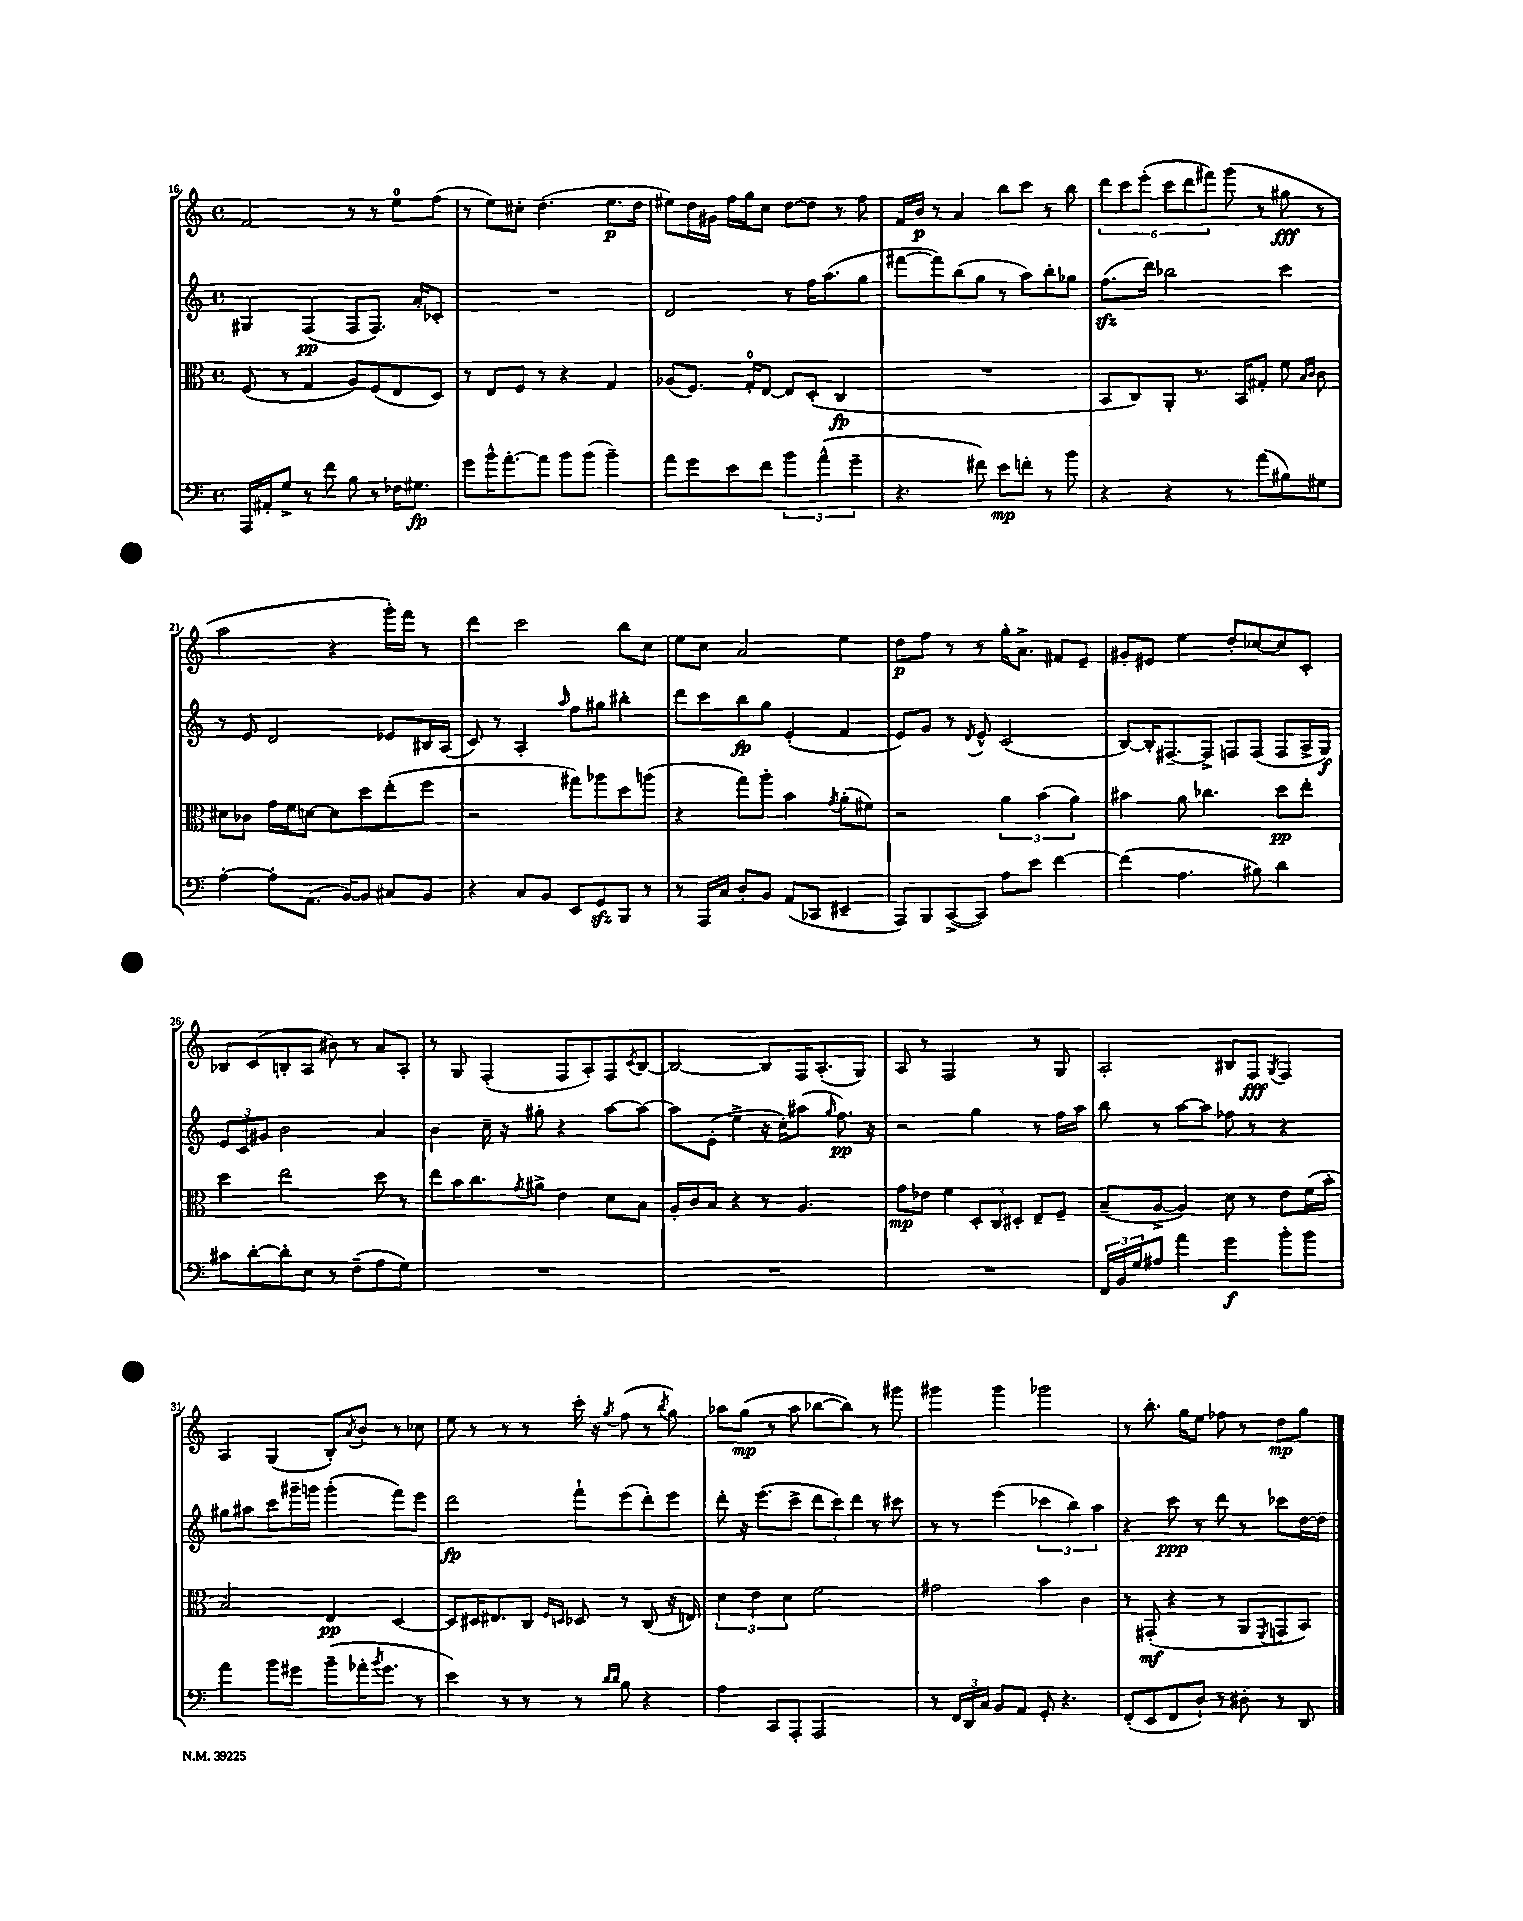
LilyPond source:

<<
\new StaffGroup <<
\new Staff = "s0" {
    \clef treble \key c \major \defaultTimeSignature \time 4/4
    f'2 r8 r8 e''8-0 f''8( |
    r8 e''8) cis''8-. d''4.( e''8.\p d''16 |
    eis''8) d''16 gis'16 f''16 g''16 c''8 d''8~ d''8 r8 f''8 |
    f'16 b'16\p r8 a'4 b''8 c'''8 r8 b''8 |
    \tuplet 6/4 { d'''8 c'''8 e'''8-.( c'''8 d'''8 fis'''8) } g'''8( r8 gis''8\fff r8 |
    a''2 r4 g'''16-.) f'''16 r8 |
    d'''4 c'''2 b''8 c''8 |
    e''8 c''8 a'2 e''4 |
    d''8\p f''8 r8 r8 g''16-. a'8.-> fis'8 e'8-- |
    gis'8-. eis'8 e''4 d''8-. ces''8~ ces''8 c'8-. |
    bes8 c'8( b8-. a8 bis'8) r8 a'8 a8-. |
    r8 g8 f4-.( f8 a8-.) f8 \acciaccatura { c'8 } b8~ |
    b2~ b8 f16 a8.-.( g8) |
    a8 r8 f2 r8 g8 |
    a2-. bis8 f8\fff \acciaccatura { g8 } f4 |
    a4 g4( b8-.) \acciaccatura { a'8 } b'8-. r8 ces''8 |
    e''8 r8 r8 r8 c'''16-. r16 \acciaccatura { g''8 } f''8( r8 \acciaccatura { b''8 } g''8) |
    aes''8 g''8\mp( r8 aes''8 bes''8~ bes''8) r8 gis'''8 |
    gis'''4 gis'''4 ges'''2 |
    r8 b''8.-. g''16 e''8 fes''8 r8 d''8\mp g''8 \bar "|." |
}
\new Staff = "s1" {
    \clef treble \key c \major \defaultTimeSignature \time 4/4
    gis4 f4\pp( f8 f8.) a'16-. ces'8-. |
    R1 |
    d'2 r8 f''16 a''8.( g''8 |
    fis'''8~ fis'''8) b''8( g''8 r8 a''8) b''8-. ges''8 |
    f''8.\sfz( d'''16) bes''2 c'''4 |
    r8 e'8 d'2 ees'8 bis16 a16( |
    c'8) r8 a4-. \grace { a''16 } f''8 gis''8 bis''4-. |
    d'''8 c'''8 b''8\fp g''8 e'4-.( f'4 |
    e'8) g'8 r8 \acciaccatura { d'8 } e'8-^ c'2( |
    b8~) b16-. fis8.~-- fis8-> f8 f8( f8 a16-> g16\f) |
    \tuplet 3/2 { e'8 c'8 gis'8 } b'2 a'4 |
    b'4 c''16-- r16 gis''8-. r4 a''8~ a''8~ |
    a''8 e'8-.( e''4-> r16 c''16-.) ais''8( \grace { g''16 } f''8.\pp) r16 |
    r2 g''4 r8 f''16 a''16 |
    b''8 r8 a''8~ a''8 fes''8 r8 r4 |
    gis''8 ais''8 c'''8 gis'''16-- g'''16 g'''4-.( f'''8) e'''8 |
    d'''2\fp f'''8-! e'''8( d'''8-.) e'''8 |
    d'''8-. r16 e'''8.( c'''8-> \tuplet 3/2 { d'''8 c'''8) d'''8 } r8 cis'''8 |
    r8 r8 e'''4( \tuplet 3/2 { ces'''4 b''4) a''4 } |
    r4 c'''8\ppp r8 d'''8 r8 ces'''8 d''16~ d''16 \bar "|." |
}
\new Staff = "s2" {
    \clef alto \key c \major \defaultTimeSignature \time 4/4
    f8( r8 g4 a8) f8( e8 d8) |
    r8 e8 f8 r8 r4 g4 |
    aes8( f8.) g16-0-. e8~ e8 d8-.( c4\fp |
    R1 |
    b,8 c8) a,8-. r8. b,16 gis8-. f'8 \grace { b16 c'16 } c'8 |
    dis'8 ces'8 g'16 f'16 d'8~ d'8 d''8 e''8-.( f''8 |
    r2 gis''8) aes''8 d''8 a''8( |
    r4 g''8) a''8-. b'4 \acciaccatura { g'8 } a'8-.( fis'8) |
    r2 \tuplet 3/2 { a'4 b'4( a'4) } |
    bis'4 a'8 ces''4. d''8\pp e''8-. |
    d''4 e''2 d''8 r8 |
    e''8 b'16 c''8. \acciaccatura { g'8 } ais'8-> e'4 d'8 b8 |
    a16-. c'16 b8 r4 r8 a4. |
    g'8\mp ees'8 f'4 \tuplet 3/2 { d8-. c8 dis8-. } e8-- f8-- |
    b8--( a8~-> a4) d'8 r8 e'8 f'16( b'16-. |
    b2) e4\pp d4~ |
    d8 dis16 eis8. c8 \grace { f16 d16 } des8 r8 c8( r16 e16) |
    \tuplet 3/2 { d'4 e'4 d'4 } f'2 |
    gis'2 b'4 c'4 |
    r8 gis,8-.\mf( r4 r8 a,8 \acciaccatura { f,8 } g,8 b,8) \bar "|." |
}
\new Staff = "s3" {
    \clef bass \key c \major \defaultTimeSignature \time 4/4
    a,,16 ais,16-. g8-> r8 f'8 b8 r8 fes16 gis8.\fp |
    g'8 b'16-^ a'8.~-. a'8 b'8 b'8( b'4--) |
    a'8 g'8 e'8 f'8 \tuplet 3/2 { b'4 a'4-^( g'4-- } |
    r4. fis'8) e'8\mp f'8-. r8 b'8 |
    r4 r4 r8 a'8( bis8) gis8 |
    a4~-. a8-. a,8.( b,16~) b,8 cis8 b,8 |
    r4 c8 b,8 e,8 g,8\sfz b,,8 r8 |
    r8 a,,16 c16 d8-. b,8 a,8( ces,8 eis,4-- |
    a,,8) b,,8 c,8~->( c,8) a8 e'8 f'4~ |
    f'4( a4. bis8) d'4 |
    cis'8 d'8~-. d'8-. e8 r8 f8--( a8 g8) |
    R1 |
    R1 |
    R1 |
    \tuplet 3/2 { f,16 b,16 g16 } ais8 a'4 g'4\f b'8-. b'8 |
    a'4 b'8 gis'8 b'8--( aes'16-. \acciaccatura { b'8 } gis'8. r8 |
    e'4) r8 r8 r8 \grace { d'16 d'16 } b8 r4 |
    a4 c,8 a,,8-. a,,2 |
    r8 \tuplet 3/2 { f,16 d,16 c16 } b,8 a,8 g,8-. r4. |
    f,8-.( e,8 f,8 d8-!) r8 dis8-. r8 d,8 \bar "|." |
}
>>
>>
\layout { \context { \Score currentBarNumber = #16 } }
